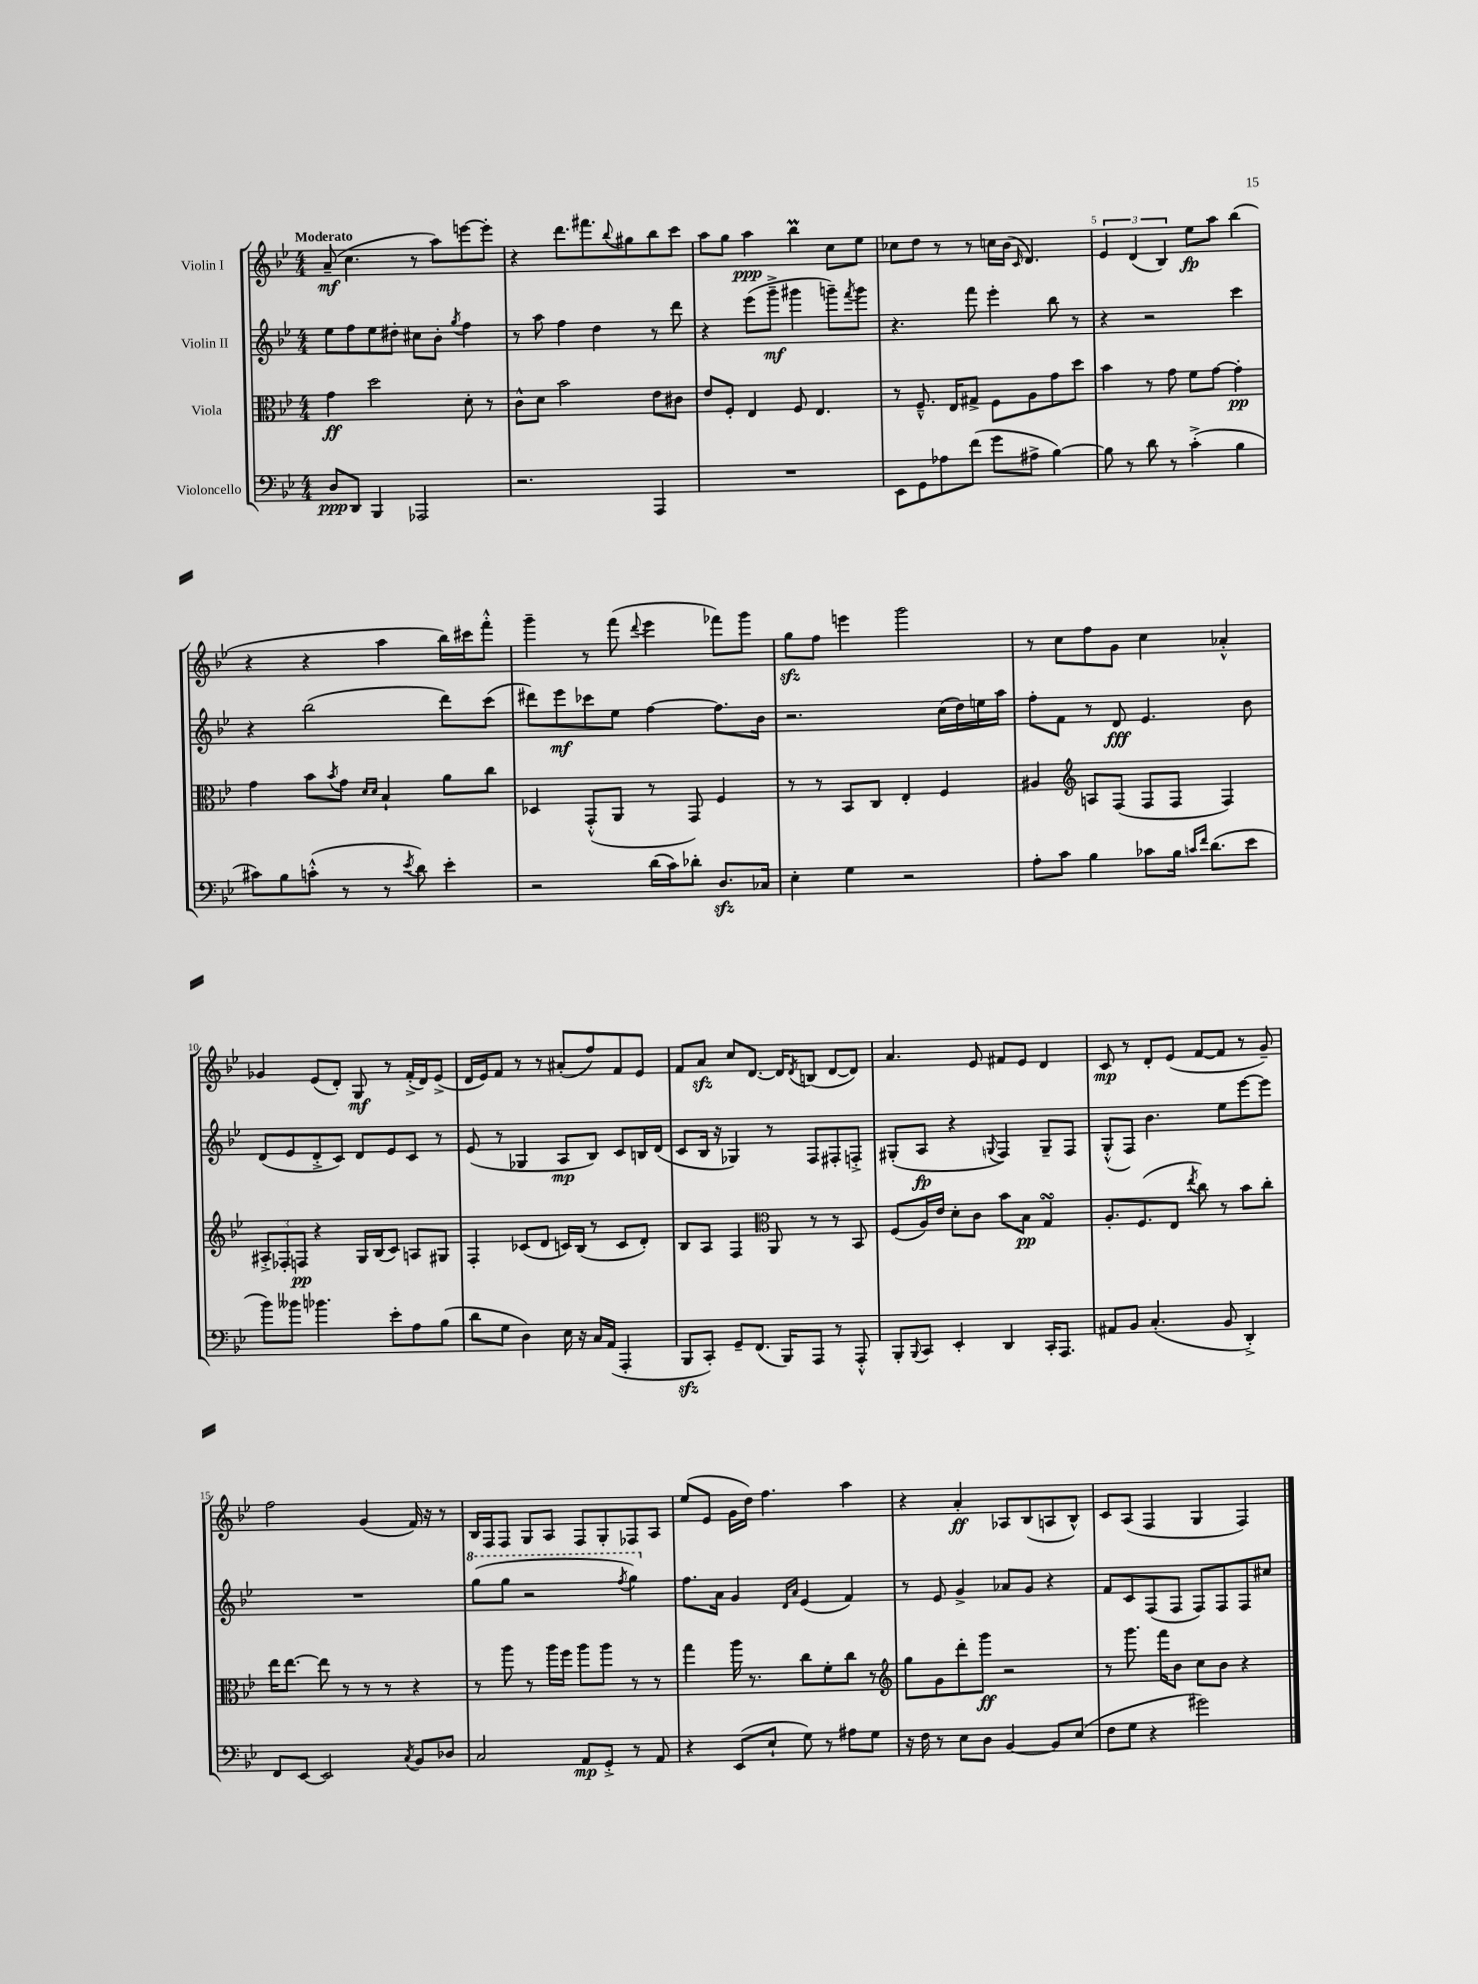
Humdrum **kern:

**kern	**dynam	**kern	**dynam	**kern	**dynam	**kern	**dynam
*part4	*part4	*part3	*part3	*part2	*part2	*part1	*part1
*staff4	*staff4	*staff3	*staff3	*staff2	*staff2	*staff1	*staff1
*I"Violoncello	*	*I"Viola	*	*I"Violin II	*	*I"Violin I	*
*clefF4	*	*clefC3	*	*clefG2	*	*clefG2	*
*k[b-e-]	*	*k[b-e-]	*	*k[b-e-]	*	*k[b-e-]	*
*M4/4	*	*M4/4	*	*M4/4	*	*M4/4	*
=1	=1	=1	=1	=1	=1	=1	=1
!	!	!	!	!	!	!LO:TX:a:B:t=Moderato	!
8D/L	ppp	4g\	ff	8ee-\L	.	(8a~/	mf
8DD/J	.	.	.	8ff\	.	4.cc\	.
4BBB-/	.	2dd\	.	8ee-\	.	.	.
.	.	.	.	8dd#X'\J	.	.	.
2AAA-X/	.	.	.	8cc#X\L	.	8r	.
.	.	.	.	8b-'\J	.	8aa\L)	.
.	.	.	.	8qgg/	.	.	.
.	.	8d'\	.	4ff\	.	[8eeen\	.
.	.	8r	.	.	.	8eee'\J]	.
=2	=2	=2	=2	=2	=2	=2	=2
2.r	.	8c^^\L	.	8r	.	4r	.
.	.	8d\J	.	8aa\	.	.	.
.	.	2b-\	.	4ff\	.	8.ddd\L	.
.	.	.	.	.	.	8.fff#X\	.
.	.	.	.	4dd\	.	.	.
.	.	.	.	.	.	8qqbb-/	.
.	.	.	.	.	.	8gg#X\	.
4AAA/	.	8e-\L	.	8r	.	8bb-\	.
.	.	8c#X\J	.	8ddd\	.	8ccc\J	.
=3	=3	=3	=3	=3	=3	=3	=3
1r	.	8e-/L	.	4r	.	8aa\L	.
.	.	8F'/J	.	.	.	8gg\J	.
.	.	4E-/	.	(8eee-\L	.	4aa\	ppp
.	.	.	.	8ggg~^\J	mf	.	.
.	.	8F/	.	4ggg#X\	.	4bb-M\	.
.	.	4.E-/	.	.	.	.	.
.	.	.	.	8gggn~\L)	.	8cc\L	.
.	.	.	.	8qfff/	.	.	.
.	.	.	.	8ggg\J	.	8ee-\J	.
=4	=4	=4	=4	=4	=4	=4	=4
8EE-\L	.	8r	.	4.r	.	8cc-X\L	.
8GG\	.	8.F~^^/	.	.	.	8dd\J	.
8A-X\	.	.	.	.	.	8r	.
.	.	16E-/KL	.	.	.	.	.
(8f\J	.	8G#X^/J	.	8fff\	.	8r	.
8g\L	.	8F\L	.	4eee-'\	.	16ccn\LL	.
.	.	.	.	.	.	(16b-\JJ	.
.	.	.	.	.	.	16qqc/	.
8A#X^\J	.	8A\	.	.	.	4.d/)	.
[4B-\)	.	8g\	.	8bb-\	.	.	.
.	.	8dd\J	.	8r	.	.	.
=5	=5	=5	=5	=5	=5	=5	=5
8B-\]	.	4b-\	.	4r	.	6e-/	.
8r	.	.	.	.	.	.	.
.	.	.	.	.	.	(6d/	.
8d\	.	8r	.	2r	.	.	.
.	.	.	.	.	.	6B-/)	.
8r	.	8g\	.	.	.	.	.
(4c'^\	.	8f\L	.	.	.	8ee-\L	fp
.	.	[8g\J	.	.	.	8aa\J	.
4B-\	.	4g'\]	pp	4ccc\	.	(4bb-\	.
!!LO:LB:g=z
=6	=6	=6	=6	=6	=6	=6	=6
8c#X\L)	.	4g\	.	4r	.	4r	.
8B-\	.	.	.	.	.	.	.
(8cn'^^\J	.	8b-\L	.	(2bb-\	.	4r	.
.	.	8qb-/	.	.	.	.	.
8r	.	8g\J	.	.	.	.	.
.	.	16qqd/LL	.	.	.	.	.
.	.	16qqd/JJ	.	.	.	.	.
8r	.	4B-`/	.	.	.	4aa\	.
8qe-/	.	.	.	.	.	.	.
8d\)	.	.	.	.	.	.	.
4e-'\	.	8a\L	.	8ddd\L)	.	16bb-\LL)	.
.	.	.	.	.	.	16ccc#X\J	.
.	.	8cc\J	.	(8ccc\J	.	8fff'^^\J	.
=7	=7	=7	=7	=7	=7	=7	=7
2r	.	4D-X/	.	8ddd#X\L)	.	4ggg~\	.
.	.	.	.	8eee-\	mf	.	.
.	.	(8GG'^^/L	.	8ccc-X\	.	8r	.
.	.	8AA/J	.	8ee-\J	.	(8fff\	.
.	.	.	.	.	.	8qqddd/	.
(16d\LL	.	8r	.	[4ff\	.	4eee-\	.
16c\J)	.	.	.	.	.	.	.
8d-X'\J	.	8GG/)	.	.	.	.	.
8.Dzz/L	.	4F/	.	8.ff\L]	.	8fff-X\L)	.
.	.	.	.	.	.	8ggg\J	.
16C-X/Jk	.	.	.	16b-\Jk	.	.	.
=8	=8	=8	=8	=8	=8	=8	=8
4E-'\	.	8r	.	2.r	.	8ggzz\L	.
.	.	8r	.	.	.	8ff\J	.
4G\	.	8BB-/L	.	.	.	4eeen\	.
.	.	8C/J	.	.	.	.	.
2r	.	4E-'/	.	.	.	2ggg\	.
.	.	4F/	.	(16cc\LL	.	.	.
.	.	.	.	16dd\)	.	.	.
.	.	.	.	16een\	.	.	.
.	.	.	.	16aa\JJ	.	.	.
=9	=9	=9	=9	=9	=9	=9	=9
8A'\L	.	4A#X/	.	8ff'\L	.	8r	.
8c\J	.	.	.	8f\J	.	8cc\L	.
*	*	*clefG2	*	*	*	*	*
4B-\	.	8An/L	.	8r	.	8ff\	.
.	.	(8F/J	.	8d/	fff	8g\J	.
8c-X\L	.	8F/L	.	4.e-/	.	4cc\	.
16B-\Jk	.	8F/J	.	.	.	.	.
16qqcn/LL	.	.	.	.	.	.	.
16qqf/JJ	.	.	.	.	.	.	.
(8.d\L	.	.	.	.	.	.	.
.	.	4F/)	.	.	.	4a-X'^^/	.
8e-\J	.	.	.	8b-\	.	.	.
!!LO:LB:g=z
=10	=10	=10	=10	=10	=10	=10	=10
8b-\L)	.	12A#X'^/L	.	(8d/L	.	4g-X/	.
.	.	12F-X'/	.	.	.	.	.
8b--X\J	.	.	.	8e-/	.	.	.
.	.	12Fn/J	pp	.	.	.	.
4.b-X\	.	4r	.	8d'^/	.	(8e-/L	.
.	.	.	.	8c/J)	.	8d'/J)	.
.	.	16G/LL	.	8d/L	.	8G/	mf
.	.	(16B-/J	.	.	.	.	.
8e-'\L	.	8c/J)	.	8e-/	.	8r	.
8A\	.	8An/L	.	8c/J	.	(16f'^/LL	.
.	.	.	.	.	.	16d/J)	.
(8B-\J	.	8G#X/J	.	8r	.	(8e-^/J	.
=11	=11	=11	=11	=11	=11	=11	=11
8d\L	.	4F'/	.	(8e-/	.	16d/LL	.
.	.	.	.	.	.	16e-/J)	.
8G\J	.	.	.	8r	.	8f/J	.
4D\)	.	(8c-X/L	.	4G-X/	.	8r	.
.	.	8d/J	.	.	.	8r	.
16E-\	.	16cn/LL)	.	8A/L	mp	(8a#X'/L	.
16r	.	(16B-/JJ	.	.	.	.	.
16C/LL	.	8r	.	8B-/J)	.	8ff/)	.
(16AA/JJ	.	.	.	.	.	.	.
4AAA'/	.	8c/L	.	8c/L	.	8f/	.
.	.	8d'/J)	.	16Bn/L	.	8e-/J	.
.	.	.	.	(16d/JJ	.	.	.
=12	=12	=12	=12	=12	=12	=12	=12
8BBB-zz/L	.	8B-/L	.	8c/L	.	8f/L	.
8CC'/J)	.	8A/J	.	16B-/Jk	.	8azz/J	.
.	.	.	.	16r	.	.	.
8GG~/L	.	4F/	.	4G-X/)	.	8cc/L	.
(8.FF/J	.	.	.	.	.	[8.d/J	.
*	*	*clefC3	*	*	*	*	*
.	.	8AA/	.	8r	.	.	.
16BBB-/KL)	.	.	.	.	.	16d/KL]	.
.	.	.	.	.	.	8qd/	.
8AAA/J	.	8r	.	8F/L	.	(8Bn/J	.
8r	.	8r	.	8F#X'/	.	[8d/L	.
8AAA'^^/	.	8BB-/	.	8Fn'^/J	.	8d/J])	.
=13	=13	=13	=13	=13	=13	=13	=13
8BBB-'/L	.	(8F/L	.	(8G#X'/L	.	4.a/	.
8qqBBB-/	.	.	.	.	.	.	.
8CC/J	.	16A/L)	.	8A/J	fp	.	.
.	.	16e-/JJ	.	.	.	.	.
4EE-'/	.	8d'\L	.	4r	.	.	.
.	.	8c\J	.	.	.	8e-/	.
.	.	.	.	8qqGn/	.	.	.
4DD/	.	8b-\L	.	4F/)	.	8f#X/L	.
.	.	8B-\J	pp	.	.	8e-/J	.
16CC'/KL	.	4GsSSS/	.	8G~/L	.	4d/	.
8.AAA/J	.	.	.	.	.	.	.
.	.	.	.	8F/J	.	.	.
=14	=14	=14	=14	=14	=14	=14	=14
8AA#X/L	.	8.A'/L	.	(8G'^^/L	.	8c/	mp
8BB-/J	.	.	.	8F/J)	.	8r	.
.	.	(8.F/	.	.	.	.	.
(4.C'/	.	.	.	4.b-\	.	8d'/L	.
.	.	8E-/J	.	.	.	(8e-/J	.
.	.	8qee-/	.	.	.	.	.
.	.	8cc\)	.	.	.	[8f/L	.
8BB-/	.	8r	.	8ee-\L	.	8f/J]	.
4DD'^/)	.	8b-\L	.	[8eee-\	.	8r	.
.	.	8cc'\J	.	8eee-\J]	.	8g~/)	.
!!LO:LB:g=z
=15	=15	=15	=15	=15	=15	=15	=15
8FF/L	.	16ee-\KL	.	1r	.	2ff\	.
.	.	[8.ee-\J	.	.	.	.	.
[8EE-/J	.	.	.	.	.	.	.
2EE-/]	.	8ee-\]	.	.	.	.	.
.	.	8r	.	.	.	.	.
.	.	8r	.	.	.	(4g/	.
.	.	8r	.	.	.	.	.
8qC/	.	.	.	.	.	.	.
8BB-/L	.	4r	.	.	.	16f/)	.
.	.	.	.	.	.	16r	.
8D-X/J	.	.	.	.	.	8r	.
=16	=16	=16	=16	=16	=16	=16	=16
*	*	*	*	*8va	*	*	*
2C/	.	8r	.	(8ggg\L	.	16B-/LL	.
.	.	.	.	.	.	16F/J	.
.	.	8aa\	.	8ggg\J	.	8F/J	.
.	.	8r	.	2r	.	8G/L	.
.	.	16aa\LL	.	.	.	8A/J	.
.	.	16ff\JJ	.	.	.	.	.
8AA/L	mp	8aa\L	.	.	.	8F/L	.
8GG'^/J	.	8aa\J	.	.	.	8G'/	.
.	.	.	.	8qfff/	.	.	.
8r	.	8r	.	4ggg\)	.	8F-X/	.
8AA/	.	8r	.	.	.	8A/J	.
=17	=17	=17	=17	=17	=17	=17	=17
*	*	*	*	*X8va	*	*	*
4r	.	4gg\	.	8.ff\L	.	(8ee-/L	.
.	.	.	.	.	.	8e-/J	.
.	.	.	.	16a\Jk	.	.	.
(8EE-/L	.	16aa\	.	4g/	.	16g\LL	.
.	.	8.r	.	.	.	16dd\JJ)	.
8E-`/J	.	.	.	.	.	4.ff\	.
.	.	.	.	16qqd/LL	.	.	.
.	.	.	.	16qqa/JJ	.	.	.
8G\)	.	8cc\L	.	(4e-/	.	.	.
8r	.	8f'\	.	.	.	.	.
8A#X\L	.	8cc\J	.	4f/)	.	4aa\	.
8G\J	.	8r	.	.	.	.	.
=18	=18	=18	=18	=18	=18	=18	=18
*	*	*clefG2	*	*	*	*	*
16r	.	8gg\L	.	8r	.	4r	.
16F\	.	.	.	.	.	.	.
8r	.	8g\	.	8e-/	.	.	.
8E-\L	.	8ddd'\	.	4g^/	.	4a'/	ff
8D\J	.	8ggg\J	ff	.	.	.	.
[4BB-/	.	2r	.	8a-X/L	.	8A-X/L	.
.	.	.	.	8g/J	.	(8B-/	.
8BB-/L]	.	.	.	4r	.	8An/	.
(8E-/J	.	.	.	.	.	8B-^^/J)	.
=19	=19	=19	=19	=19	=19	=19	=19
8F\L	.	8r	.	8f/L	.	8c/L	.
8G\J	.	8.ggg\	.	8c/	.	(8A/J	.
4r	.	.	.	(8F/	.	4F/	.
.	.	16fff\KL	.	.	.	.	.
.	.	8b-\J	.	8F/J	.	.	.
2g#X\)	.	8cc\L	.	8F/L)	.	4G/	.
.	.	8b-\J	.	8F/	.	.	.
.	.	4r	.	8F/	.	4F/)	.
.	.	.	.	8cc#X/J	.	.	.
==	==	==	==	==	==	==	==
*-	*-	*-	*-	*-	*-	*-	*-
